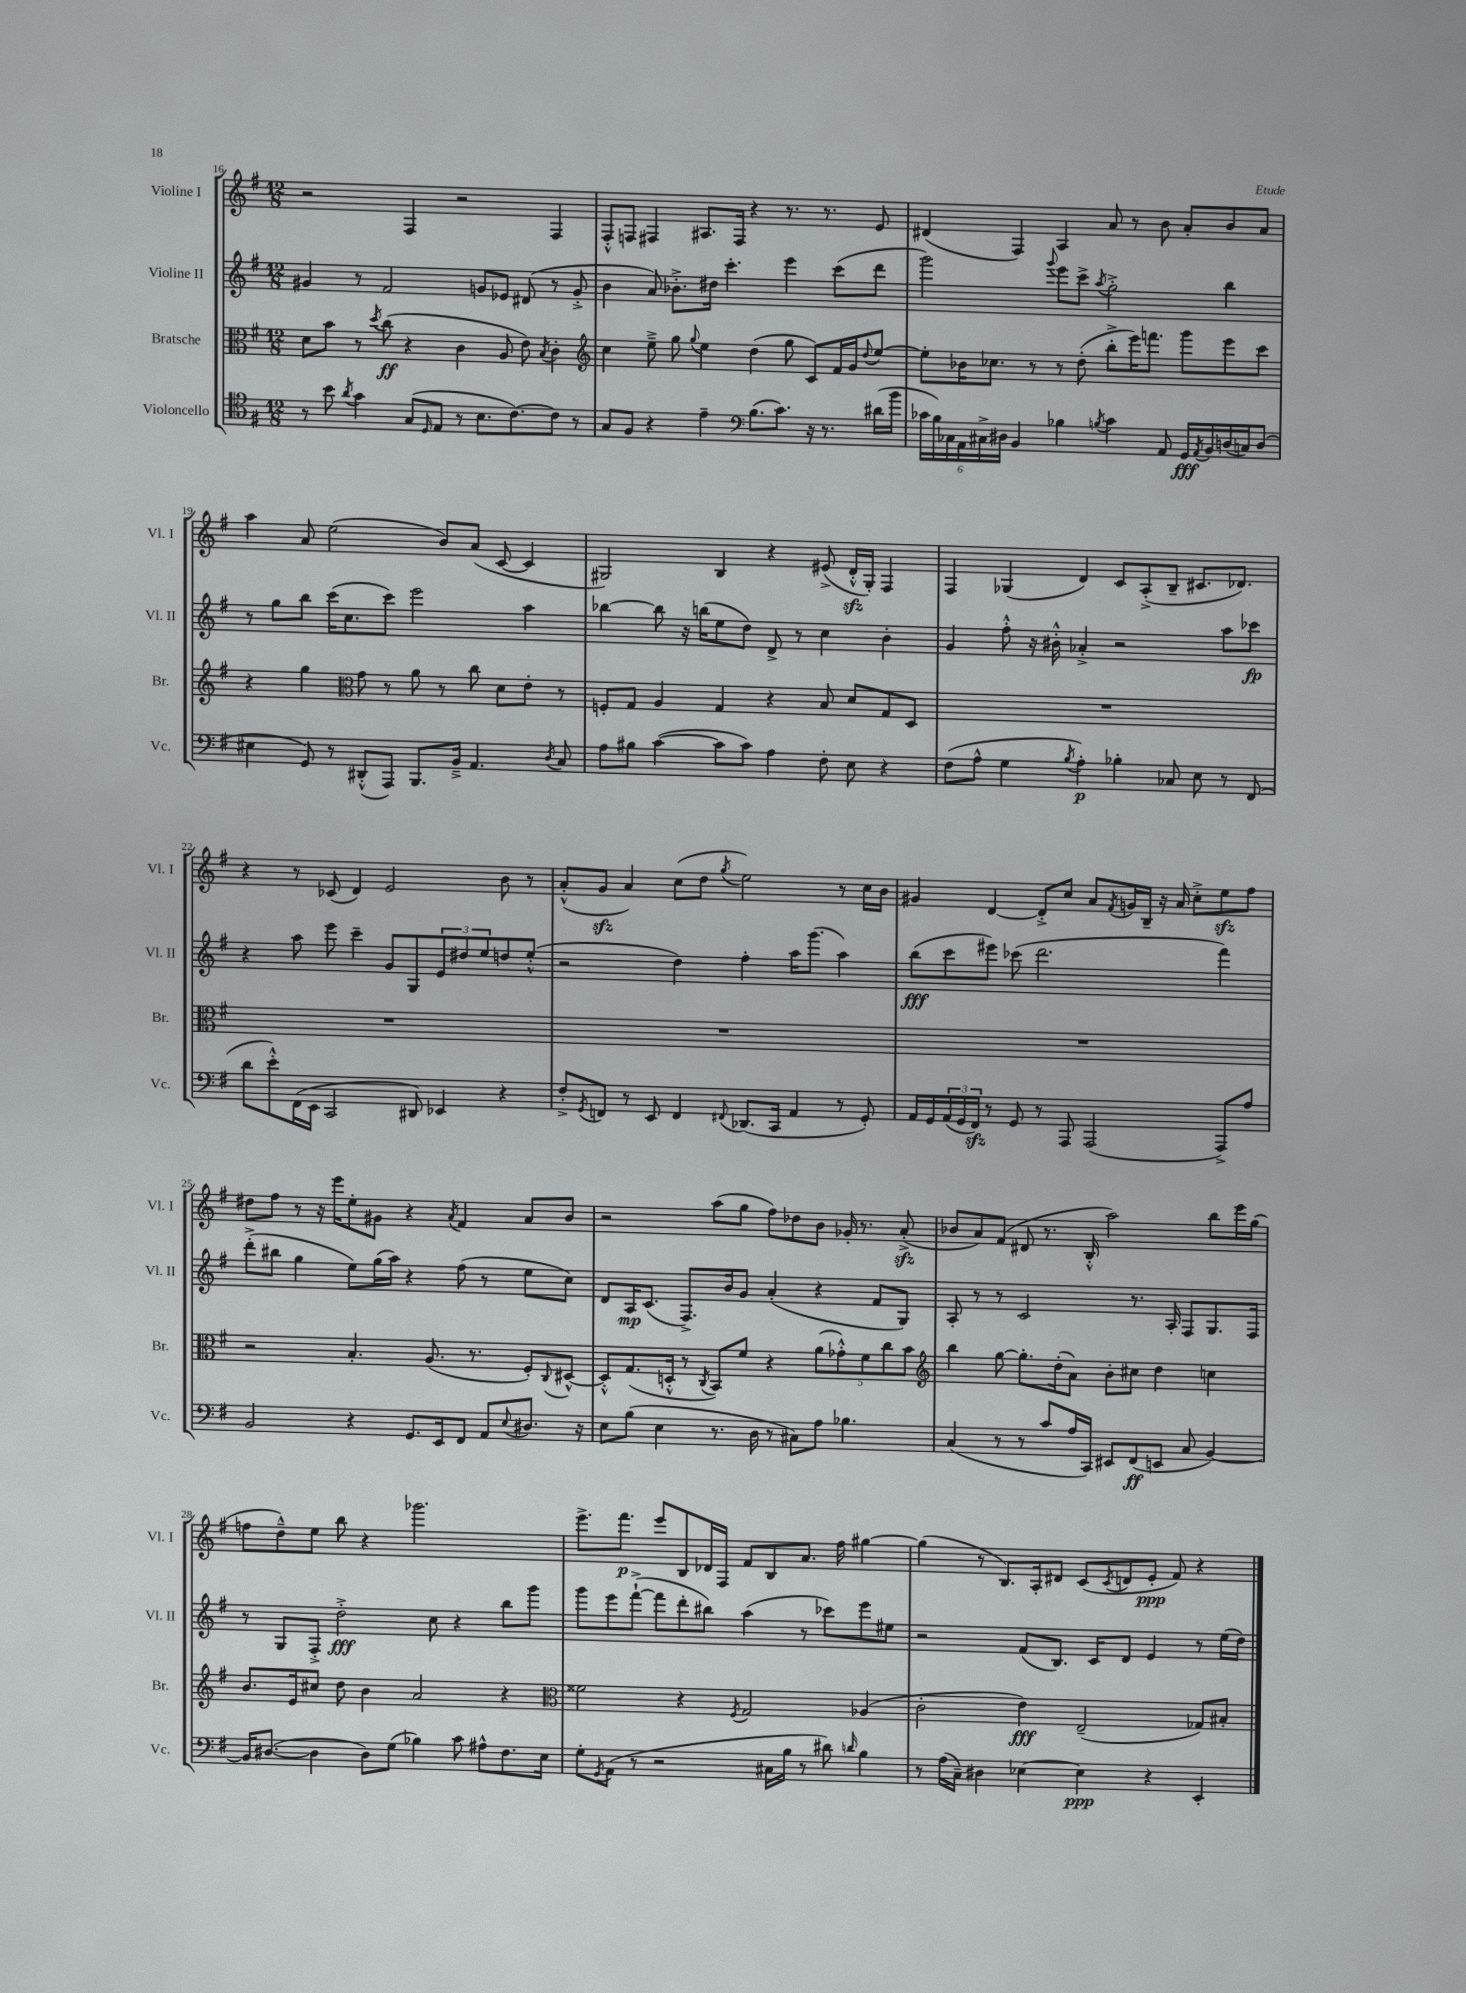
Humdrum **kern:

**kern	**dynam	**kern	**dynam	**kern	**dynam	**kern	**dynam
*part4	*part4	*part3	*part3	*part2	*part2	*part1	*part1
*staff4	*staff4	*staff3	*staff3	*staff2	*staff2	*staff1	*staff1
*I"Violoncello	*	*I"Bratsche	*	*I"Violine II	*	*I"Violine I	*
*I'Vc.	*	*I'Br.	*	*I'Vl. II	*	*I'Vl. I	*
*clefC4	*	*clefC3	*	*clefG2	*	*clefG2	*
*k[f#]	*	*k[f#]	*	*k[f#]	*	*k[f#]	*
*M12/8	*	*M12/8	*	*M12/8	*	*M12/8	*
=16	=16	=16	=16	=16	=16	=16	=16
8r	.	8d\L	.	4g#X/	.	2r	.
8b\	.	8b\J	.	.	.	.	.
8qa/	.	.	.	.	.	.	.
4g\	.	8r	.	8r	.	.	.
.	.	8qdd/	.	.	.	.	.
.	.	(8cc\	ff	2f#/	.	.	.
(8G/L	.	4r	.	.	.	4F#/	.
16qqD/	.	.	.	.	.	.	.
8E/J	.	.	.	.	.	.	.
8r	.	4c\	.	.	.	2r	.
8.B\L	.	.	.	8gn/L	.	.	.
.	.	8A/	.	8e-X/J	.	.	.
[8.c\)	.	.	.	.	.	.	.
.	.	8e\)	.	(8d#X/	.	.	.
.	.	8qB/	.	.	.	.	.
8c\J]	.	4c'\	.	8r	.	4F#/	.
8r	.	.	.	8g'^/	.	.	.
=17	=17	=17	=17	=17	=17	=17	=17
*	*	*clefG2	*	*	*	*	*
8G/L	.	4cc\	.	4b\	.	8F#'^^/L	.
8F#/J	.	.	.	.	.	8Fn/J	.
4r	.	8ee~^\	.	8a/)	.	4F#X/	.
.	.	8gg\	.	8.b-X'^\L	.	.	.
.	.	8qqgg/	.	.	.	.	.
4e~\	.	4ee\	.	.	.	8.A#X/L	.
.	.	.	.	16dd#X\Jk	.	.	.
.	.	.	.	4.ccc'\	.	.	.
.	.	.	.	.	.	16F#/Jk	.
*clefF4	*	*	*	*	*	*	*
(8.B\L	.	(4dd\	.	.	.	4r	.
8.c\J)	.	.	.	.	.	.	.
.	.	8gg\	.	4eee\	.	8.r	.
16r	.	8c/L)	.	.	.	.	.
8.r	.	.	.	.	.	8.r	.
.	.	16f#/L	.	(8ccc\L	.	.	.
.	.	16g/J	.	.	.	.	.
.	.	8qqdd/	.	.	.	.	.
(16d#X\LL	.	[8ee/J	.	8ddd\J	.	8e/	.
16b\JJ	.	.	.	.	.	.	.
=18	=18	=18	=18	=18	=18	=18	=18
24c-X\LL	.	8ee'\L]	.	2ggg\)	.	(4d#X/	.
24B\)	.	.	.	.	.	.	.
24C-X\	.	.	.	.	.	.	.
24AA\	.	16b-X\K	.	.	.	.	.
24C#X^\	.	.	.	.	.	.	.
.	.	8.cc-X\J	.	.	.	.	.
24D#X\JJ	.	.	.	.	.	.	.
4BB/	.	.	.	.	.	4F#/)	.
.	.	8r	.	.	.	.	.
.	.	.	.	8qqggg/	.	.	.
4B-X\	.	8r	.	8eee\L	.	4A/	.
.	.	(8dd'\	.	8ccc^\J	.	.	.
8qBn/	.	.	.	8qaa/	.	.	.
4c-\	.	8bb'^\L	.	2gg'^\	.	8a/	.
.	.	16eee\K)	.	.	.	8r	.
.	.	8.fffn\J	.	.	.	.	.
8AA/	.	.	.	.	.	8b\	.
16GG/LL	fff	8ggg\L	.	.	.	8a'/L	.
8qAA/	.	.	.	.	.	.	.
16BB/	.	.	.	.	.	.	.
(16Dn/	.	8eee\	.	4bb\	.	8b/	.
16Cn/J)	.	.	.	.	.	.	.
(8D/J	.	8ccc\J	.	.	.	8a/J	.
!!LO:LB:g=z
=19	=19	=19	=19	=19	=19	=19	=19
4E#X\	.	4r	.	8r	.	4aa\	.
.	.	.	.	8gg\L	.	.	.
8GG/)	.	4gg\	.	8bb\J	.	8a/	.
8r	.	.	.	(16ccc\KL	.	(2ee\	.
.	.	.	.	8.cc\	.	.	.
*	*	*clefC3	*	*	*	*	*
(8DD#X'^^/L	.	8g\	.	.	.	.	.
8AAA/J)	.	8r	.	8ccc\J)	.	.	.
8.BBB/L	.	8a\	.	2eee\	.	.	.
.	.	8r	.	.	.	8b/L)	.
16BB~^/Jk	.	.	.	.	.	.	.
4.AA/	.	8cc\	.	.	.	(8a/J	.
.	.	8d\L	.	.	.	[8c/	.
.	.	8e'\J	.	4aa\	.	4c/]	.
8qD/	.	.	.	.	.	.	.
8C/	.	8r	.	.	.	.	.
=20	=20	=20	=20	=20	=20	=20	=20
8A\L	.	8Fn'/L	.	[4bb-X\	.	2G#X/)	.
8B#X\J	.	8G/J	.	.	.	.	.
([4c\	.	4A/	.	8bb-\]	.	.	.
.	.	.	.	16r	.	.	.
.	.	.	.	(16bbn\KL	.	.	.
8c\L]	.	4G/	.	8ee\	.	4B/	.
8c\J)	.	.	.	8dd\J)	.	.	.
4A\	.	4r	.	8d^/	.	4r	.
.	.	.	.	8r	.	.	.
8F#'\	.	8B/	.	4cc\	.	(8e#X^/	.
8E\	.	8d/L	.	.	.	16dzz'^^/LL	.
.	.	.	.	.	.	16G#'/JJ)	.
4r	.	8G/	.	4b'\	.	4F#/	.
.	.	8D/J	.	.	.	.	.
=21	=21	=21	=21	=21	=21	=21	=21
(8F#\L	.	1.r	.	4g/	.	4F#/	.
8A^^\J	.	.	.	.	.	.	.
4G\	.	.	.	8ff#'^^\	.	(4G-X/	.
.	.	.	.	16r	.	.	.
.	.	.	.	16b#X'^^\	.	.	.
8qB/	.	.	.	.	.	.	.
4A'\)	p	.	.	4a-X'^/	.	4d/)	.
4B-X'\	.	.	.	2r	.	8c/L	.
.	.	.	.	.	.	(8A'^/	.
8C-X/	.	.	.	.	.	8B~/J	.
8E\	.	.	.	.	.	8.c#X/L	.
8r	.	.	.	8aa\L	.	.	.
.	.	.	.	.	.	8.d-X/J)	.
(8FF#/	.	.	.	8ccc-X\J	fp	.	.
!!LO:LB:g=z
=22	=22	=22	=22	=22	=22	=22	=22
8d\L	.	1.r	.	4r	.	4r	.
8e'^^\)	.	.	.	.	.	.	.
(16FF#\L	.	.	.	8aa\	.	8r	.
16EE\JJ	.	.	.	.	.	.	.
2CC/	.	.	.	8eee\	.	(8c-X/	.
.	.	.	.	4ccc~\	.	4d/)	.
.	.	.	.	8g/L	.	2e/	.
8DD#X/)	.	.	.	8G/	.	.	.
4EE-X/	.	.	.	12e/	.	.	.
.	.	.	.	12dd#X/	.	.	.
.	.	.	.	12ee/	.	.	.
4r	.	.	.	8ddn/	.	8b\	.
.	.	.	.	(8ee'^^/J	.	8r	.
=23	=23	=23	=23	=23	=23	=23	=23
8F#'^/L	.	1.r	.	2r	.	(8a'^^/L	.
8qGG/	.	.	.	.	.	.	.
8FFn/J	.	.	.	.	.	8gzz/J	.
8r	.	.	.	.	.	4a/)	.
8EE/	.	.	.	.	.	.	.
4FF/	.	.	.	4dd\)	.	(8cc\L	.
.	.	.	.	.	.	8dd\J	.
8qqFF#X/	.	.	.	.	.	8qgg/	.
(8.DD-X/L	.	.	.	4ff#'\	.	2ee\)	.
16CC/Jk	.	.	.	.	.	.	.
4AA/	.	.	.	16aa\KL	.	.	.
.	.	.	.	(8.ggg\J	.	.	.
8r	.	.	.	4aa\)	.	8r	.
8GG'/)	.	.	.	.	.	16cc\LL	.
.	.	.	.	.	.	16b\JJ	.
=24	=24	=24	=24	=24	=24	=24	=24
16AA/LL	.	1.r	.	(8bb\L	fff	4g#X/	.
16GG/	.	.	.	.	.	.	.
(24AA/	.	.	.	8ccc\	.	.	.
24GG/	.	.	.	.	.	.	.
24FF#zz/JJ)	.	.	.	.	.	.	.
8r	.	.	.	8eee#X\J)	.	[4d/	.
8GG/	.	.	.	(8ccc-X\	.	.	.
8r	.	.	.	2.ddd\	.	8d'^/L]	.
8AAA/	.	.	.	.	.	8cc/J	.
(2AAA/	.	.	.	.	.	8a/L	.
.	.	.	.	.	.	8qf#/	.
.	.	.	.	.	.	16gn/L	.
.	.	.	.	.	.	16B~/JJ	.
.	.	.	.	.	.	16r	.
.	.	.	.	.	.	16a/	.
.	.	.	.	.	.	8cc'^\L	.
8AAA^/L)	.	.	.	4fff#\)	.	8eezz\	.
8A/J	.	.	.	.	.	8ff#\J	.
!!LO:LB:g=z
=25	=25	=25	=25	=25	=25	=25	=25
2BB/	.	2r	.	(8ddd'^\L	.	8dd#X\L	.
.	.	.	.	8bb#X\J	.	8ff#\J	.
.	.	.	.	4gg\	.	8r	.
.	.	.	.	.	.	16r	.
.	.	.	.	.	.	16eee\KL	.
4r	.	4.B'/	.	8ee\L)	.	8ee'\	.
.	.	.	.	(16gg\L	.	8g#X\J	.
.	.	.	.	16aa\JJ)	.	.	.
8.GG/L	.	.	.	4r	.	4r	.
.	.	(8.A/	.	.	.	.	.
16EE/k	.	.	.	.	.	.	.
.	.	.	.	.	.	8qa/	.
8FF#/J	.	.	.	(8ff#\	.	4f#/	.
.	.	8.r	.	.	.	.	.
8AA/L	.	.	.	8r	.	.	.
8qqE/	.	.	.	.	.	.	.
8.D#X/J	.	8F#'/L)	.	8ee\L	.	8a/L	.
.	.	8qqC/	.	.	.	.	.
.	.	[8D#X^^/J	.	8cc\J)	.	8b/J	.
16r	.	.	.	.	.	.	.
=26	=26	=26	=26	=26	=26	=26	=26
8E\L	.	8D#'^^/L]	.	8d/L	.	2r	.
(8B\J	.	(8.G/	.	16A/K	mp	.	.
.	.	.	.	(8.c/J	.	.	.
4E\	.	.	.	.	.	.	.
.	.	16Dn'^^/Jk	.	.	.	.	.
.	.	8r	.	8.F#^/L)	.	.	.
.	.	8qC/	.	.	.	.	.
8.r	.	8BB/L)	.	.	.	(8aa\L	.
.	.	.	.	16b/k	.	.	.
.	.	8f#/J	.	8g/J	.	8gg\J	.
16D\	.	.	.	.	.	.	.
8r	.	4r	.	(4a'/	.	8ff#\L)	.
8C#X\L)	.	.	.	.	.	8dd-X\	.
8A\J	.	(10a\L	.	4r	.	8b\J	.
.	.	10g-X'^^\)	.	.	.	.	.
4.B-X\	.	.	.	.	.	16g-X'/	.
.	.	.	.	.	.	8.r	.
.	.	10f#\	.	.	.	.	.
.	.	.	.	8f#/L	.	.	.
.	.	10cc\	.	.	.	.	.
.	.	.	.	8G/J)	.	(8azz'^/	.
.	.	10b\J	.	.	.	.	.
=27	=27	=27	=27	=27	=27	=27	=27
*	*	*clefG2	*	*	*	*	*
(4C/	.	4bb\	.	8A'/	.	8b-X/L	.
.	.	.	.	8r	.	8a/)	.
8r	.	[8gg\	.	8r	.	(8f#/J	.
8r	.	8.gg'\L]	.	2c/	.	8d#X/	.
8c/L	.	.	.	.	.	8.r	.
.	.	(16dd'\k	.	.	.	.	.
16A/L	.	8a\J)	.	.	.	.	.
16CC/JJ)	.	.	.	.	.	16B'^^/	.
8EE#X/L	.	8b'\L	.	.	.	2aa\)	.
(8FF#/	ff	8cc#X\J	.	8.r	.	.	.
8EEn/J	.	4dd\	.	.	.	.	.
.	.	.	.	16A'/	.	.	.
8C/	.	.	.	8F#/L	.	.	.
[4BB/)	.	4ccn\	.	8.G/	.	8bb\L	.
.	.	.	.	.	.	16eee\L	.
.	.	.	.	16F#/Jk	.	(16gg\JJ	.
!!LO:LB:g=z
=28	=28	=28	=28	=28	=28	=28	=28
16BB/KL]	.	8.b/L	.	8r	.	8ffn\L	.
([8.D#X/J	.	.	.	.	.	.	.
.	.	.	.	8G/L	.	8dd~^^\)	.
.	.	16e/k	.	.	.	.	.
4D#\]	.	8cc#X/J	.	8F#'^/J	.	8ee\J	.
.	.	8dd\	.	2dd'^\	fff	8bb\	.
8D#\L)	.	4b\	.	.	.	4r	.
(8G\J	.	.	.	.	.	.	.
4B-X\)	.	2a/	.	.	.	2.ggg-X\	.
.	.	.	.	8cc\	.	.	.
8c\	.	.	.	4r	.	.	.
8A#X^^\L	.	.	.	.	.	.	.
8.F#\	.	4r	.	8bb\L	.	.	.
.	.	.	.	8ggg\J	.	.	.
16E\Jk	.	.	.	.	.	.	.
=29	=29	=29	=29	=29	=29	=29	=29
*	*	*clefC3	*	*	*	*	*
8G'\L	.	2f##X\	.	8ggg\L	.	8.eee^\L	.
8qGG/	.	.	.	.	.	.	.
(8AA\J	.	.	.	8eee\	.	.	.
.	.	.	.	.	.	8.fff#\J	p
8r	.	.	.	([8fff#`^\J	.	.	.
2r	.	.	.	8fff#\L]	.	8eee/L	.
.	.	4r	.	8ddd'\	.	8B/	.
.	.	.	.	8bb#X\J)	.	16d-X/L	.
.	.	.	.	.	.	16F#/JJ	.
.	.	8qF#/	.	.	.	.	.
.	.	2G/	.	(4aa\	.	8f#/L	.
16C#X\LL	.	.	.	.	.	8B/	.
16B\JJ	.	.	.	.	.	.	.
8r	.	.	.	8r	.	8.a/J	.
8d#X\)	.	.	.	8ccc-X\L)	.	.	.
.	.	.	.	.	.	16ff#\	.
16qqdn/	.	.	.	.	.	.	.
4B\	.	(4A-X/	.	8eee\	.	[4gg#X\	.
.	.	.	.	8ee#X\J	.	.	.
=30	=30	=30	=30	=30	=30	=30	=30
8r	.	2c'\	.	2r	.	(4gg#\]	.
(16A\LL	.	.	.	.	.	.	.
16C~\JJ)	.	.	.	.	.	.	.
4D#X\	.	.	.	.	.	8r	.
.	.	.	.	.	.	8.B/L)	.
[4E-X\	.	4e\)	fff	(8f#/L	.	.	.
.	.	.	.	.	.	16A'/k	.
.	.	.	.	8.B/J)	.	8d#X/J	.
4E-\]	ppp	(2E~/	.	.	.	(8c/L	.
.	.	.	.	16c/KL	.	.	.
.	.	.	.	.	.	8qc/	.
.	.	.	.	8d/J	.	8dn/	.
4r	.	.	.	4e/	.	8e'/J	ppp
.	.	.	.	.	.	8f#/)	.
4EE'/	.	8G-X/L)	.	8r	.	4r	.
.	.	8B#X'/J	.	(16ee\LL	.	.	.
.	.	.	.	16dd\JJ)	.	.	.
==	==	==	==	==	==	==	==
*-	*-	*-	*-	*-	*-	*-	*-
